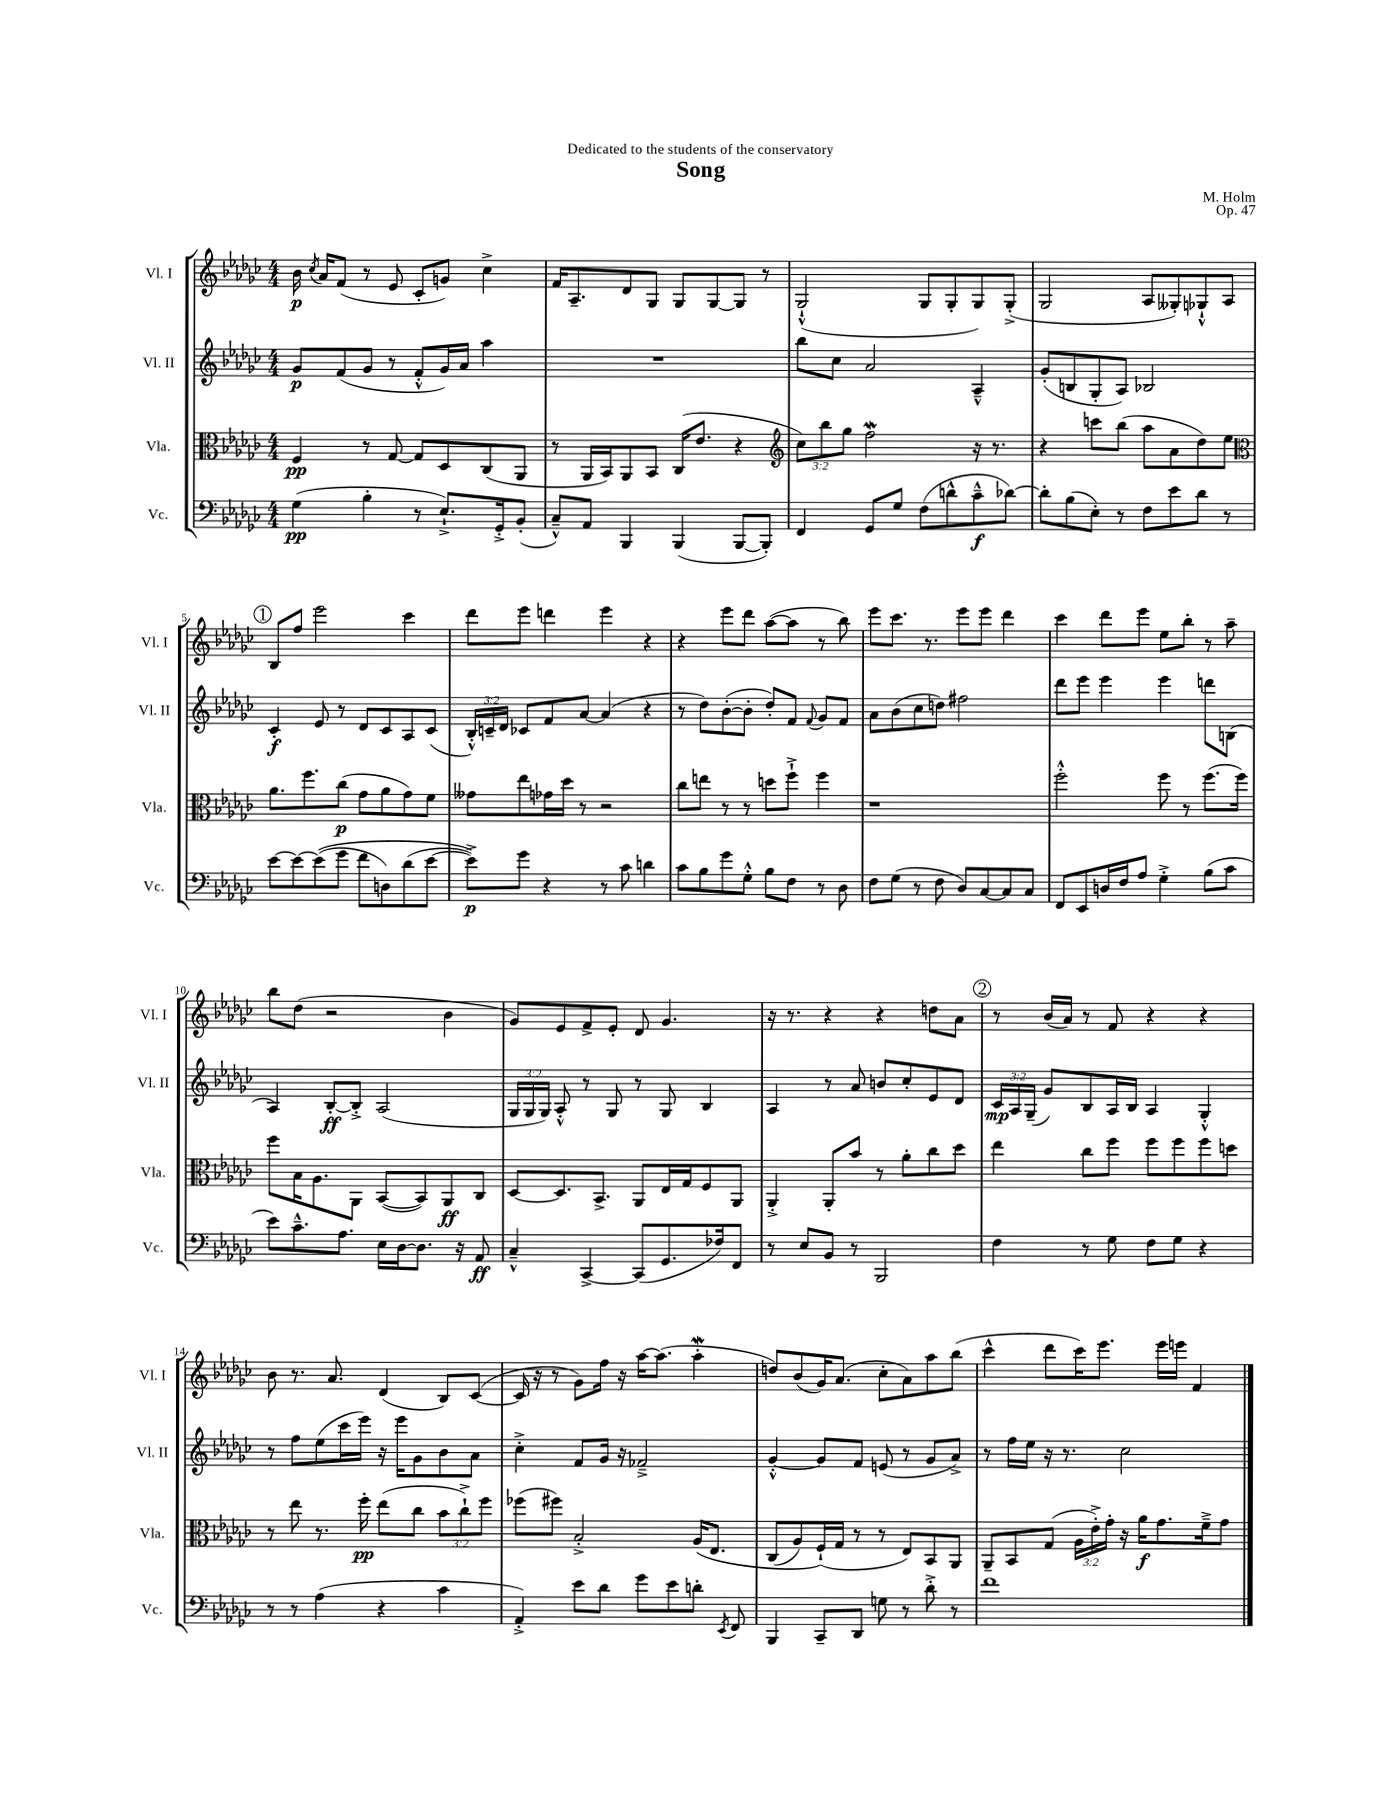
\header { title = "Song" composer = "M. Holm" dedication = "Dedicated to the students of the conservatory" opus = "Op. 47" }
<<
\new StaffGroup <<
\new Staff = "s0" \with { instrumentName = "Vl. I" shortInstrumentName = "Vl. I" } {
    \clef treble \key ges \major \numericTimeSignature \time 4/4
    \autoBeamOff bes'16\p \acciaccatura { ces''8 } aes'16[ f'8]( r8 ees'8 ces'8[-. g'8]) ces''4-> |
    f'16[ aes8.-- des'8 ges8] ges8[ ges8~ ges8] r8 |
    ges2-!-^( ges8[ ges8-. ges8) ges8]-.->( |
    ges2 aes8[ geses8-.) ges8-!-^ aes8] |
    \mark \markup { \circle "1" } bes8[ f''8] ees'''2 ces'''4 |
    des'''8[ ees'''8] d'''4 ees'''4 r4 |
    r4 ees'''8[ des'''8] aes''8[~( aes''8] r8 bes''8) |
    ees'''8[ ces'''8.] r8. ees'''8[ ees'''8] des'''4 |
    ces'''4 des'''8[ ees'''8] ees''8[ bes''8]-. r8 aes''8-- |
    bes''8[ des''8]( r2 bes'4 |
    ges'8[) ees'8 f'8-> ees'8]-. des'8 ges'4. |
    r16 r8. r4 r4 d''8[ aes'8] |
    \mark \markup { \circle "2" } r8 bes'16[( aes'16]) r8 f'8 r4 r4 |
    bes'8 r8. aes'8. des'4( bes8[) ces'8]~( |
    ces'16 r16 r8 ges'8[) f''16] r16 aes''16[~ aes''8.]( aes''4-.\mordent |
    d''8[) bes'8( ges'16) aes'8.]( ces''8[-. aes'8) aes''8 bes''8]( |
    ces'''4-^ des'''8[ ces'''16) ees'''8.] ees'''16[ e'''16] f'4 \bar "|." |
}
\new Staff = "s1" \with { instrumentName = "Vl. II" shortInstrumentName = "Vl. II" } {
    \clef treble \key ges \major \numericTimeSignature \time 4/4 \override Staff.TupletNumber.text = #tuplet-number::calc-fraction-text
    \autoBeamOff ges'8[\p f'8( ges'8] r8 f'8[-.-^ ges'16) aes'16] aes''4 |
    R1 |
    bes''8[ ces''8] aes'2 aes4---^ |
    ges'8[-.( b8 ges8-. aes8]) bes2 |
    \mark \markup { \circle "1" } ces'4-.\f ees'8 r8 des'8[ ces'8 aes8 ces'8]( |
    \tuplet 3/2 { bes16[-.-^) c'16-- des'16] } ces'8[ f'8 aes'8]~ aes'4( r4 |
    r8 des''8[) bes'8~-.( bes'8]-. des''8[-.) f'8] \appoggiatura { f'8 } ges'8[ f'8] |
    aes'8[ bes'8( ces''8 d''8]) fis''2 |
    des'''8[ ees'''8] ees'''4 ees'''4 d'''8[ b8]( |
    aes4) bes8[~-.\ff bes8]-.-> aes2( |
    \tuplet 3/2 { ges16[ ges16 ges16]) } aes8-.-^ r8 ges8 r8 ges8 bes4 |
    aes4 r8 aes'8 b'8[ ces''8-. ees'8 des'8] |
    \mark \markup { \circle "2" } \tuplet 3/2 { ces'16[\mp aes16 ges16]--( } ges'8[) bes8 aes16 bes16] aes4 ges4-.-^ |
    r8 f''8[ ees''8( ces'''16 ees'''16]) r16 ees'''16[ ges'8 bes'8 aes'8] |
    ces''4-.-> f'8[ ges'16] r16 fes'2---> |
    ges'4~-.-^ ges'8[ f'8] e'8( r8 ges'8[ aes'8]->) |
    r8 f''16[ ees''16] r16 r8. ces''2 \bar "|." |
}
\new Staff = "s2" \with { instrumentName = "Vla." shortInstrumentName = "Vla." } {
    \clef alto \key ges \major \numericTimeSignature \time 4/4 \override Staff.TupletNumber.text = #tuplet-number::calc-fraction-text
    \autoBeamOff f4\pp r8 ges8~ ges8[ des8 ces8( aes,8] |
    r8 aes,16[ bes,16) aes,8 bes,8] ces16[( ees'8.] r4 |
    \clef treble \tuplet 3/2 { ces''8[) bes''8 ges''8] } f''2\mordent r16 r8. |
    r4 c'''8[ bes''8]( aes''8[ aes'8 des''8) ees''8] |
    \mark \markup { \circle "1" } \clef alto aes'8.[ f''8. ces''8]\p( ges'8[ aes'8 ges'8) f'8] |
    geses'8[ ees''8 ges'16 des''16] r8 r2 |
    ces''8[ e''8] r8 r8 d''8[ f''8]-!-> f''4 |
    r1 |
    f''2-.-^ f''8 r8 f''8.[( f''16]) |
    f''8[ bes16 aes8. aes,8] bes,8[~( bes,8) aes,8\ff ces8] |
    des8[~ des8. bes,8.]-> aes,8[ ees16 ges16 f8 aes,8] |
    aes,4-.-> aes,8[-. bes'8] r8 aes'8[-. ces''8 des''8] |
    \mark \markup { \circle "2" } ees''4 ces''8[ f''8] f''8[ f''8 f''8 d''8] |
    r8 ees''8 r8. f''16-.\pp ees''8[( ces''8] \tuplet 3/2 { bes'8[ ces''8-!->) f''8] } |
    fes''8[( fis''8]) bes2-.-> aes16[\( ees8.] |
    ces8[( aes8) f16-!(\) ges16] r8 r8 ees8[) bes,8 aes,8] |
    aes,8[-- bes,8 ges8]( \tuplet 3/2 { aes16[ ees'16-.->) ges'16]-. } r16 aes'16[\f ges'8. f'16---> ges'8] \bar "|." |
}
\new Staff = "s3" \with { instrumentName = "Vc." shortInstrumentName = "Vc." } {
    \clef bass \key ges \major \numericTimeSignature \time 4/4
    \autoBeamOff ges4\pp( bes4-. r8 ees8.[-!->) ges,16-.-> bes,8]-.( |
    ces8[---^) aes,8] bes,,4 bes,,4( bes,,8[~ bes,,8]-.) |
    f,4 ges,8[ ges8] f8[( d'8-^ ces'8---^\f des'8]~) |
    des'8[-. bes8( ees8]-.) r8 f8[ ees'8 des'8] r8 |
    \mark \markup { \circle "1" } ees'8[~ ees'8~ ees'8(\( ges'8] f'8[ d8) des'8( ees'8]~ |
    ees'8[->\p)\) ges'8] r4 r8 ces'8 d'4 |
    ces'8[ bes8 ges'8 ges8]-.-^ bes8[ f8] r8 des8 |
    f8[ ges8]( r8 f8 des8[) ces8~ ces8 ces8] |
    f,8[ ees,8 d16 f16 aes8] ges4-.-> bes8[( ces'8] |
    ees'8[) ces'8.---^ aes8.] ees16[ des16~ des8.] r16 aes,8\ff |
    ces4---^ ces,4~-> ces,8[( ges,8. fes16) f,8] |
    r8 ees8[ bes,8] r8 bes,,2 |
    \mark \markup { \circle "2" } f4 r8 ges8 f8[ ges8] r4 |
    r8 r8 aes4( r4 ces'4 |
    aes,4-.->) ees'8[ des'8] ges'8[ ees'8 d'8]-. \acciaccatura { ees,8 } f,8 |
    bes,,4 ces,8[-- des,8] g8 r8 des'8-.-> r8 |
    f'1 \bar "|." |
}
>>
>>
